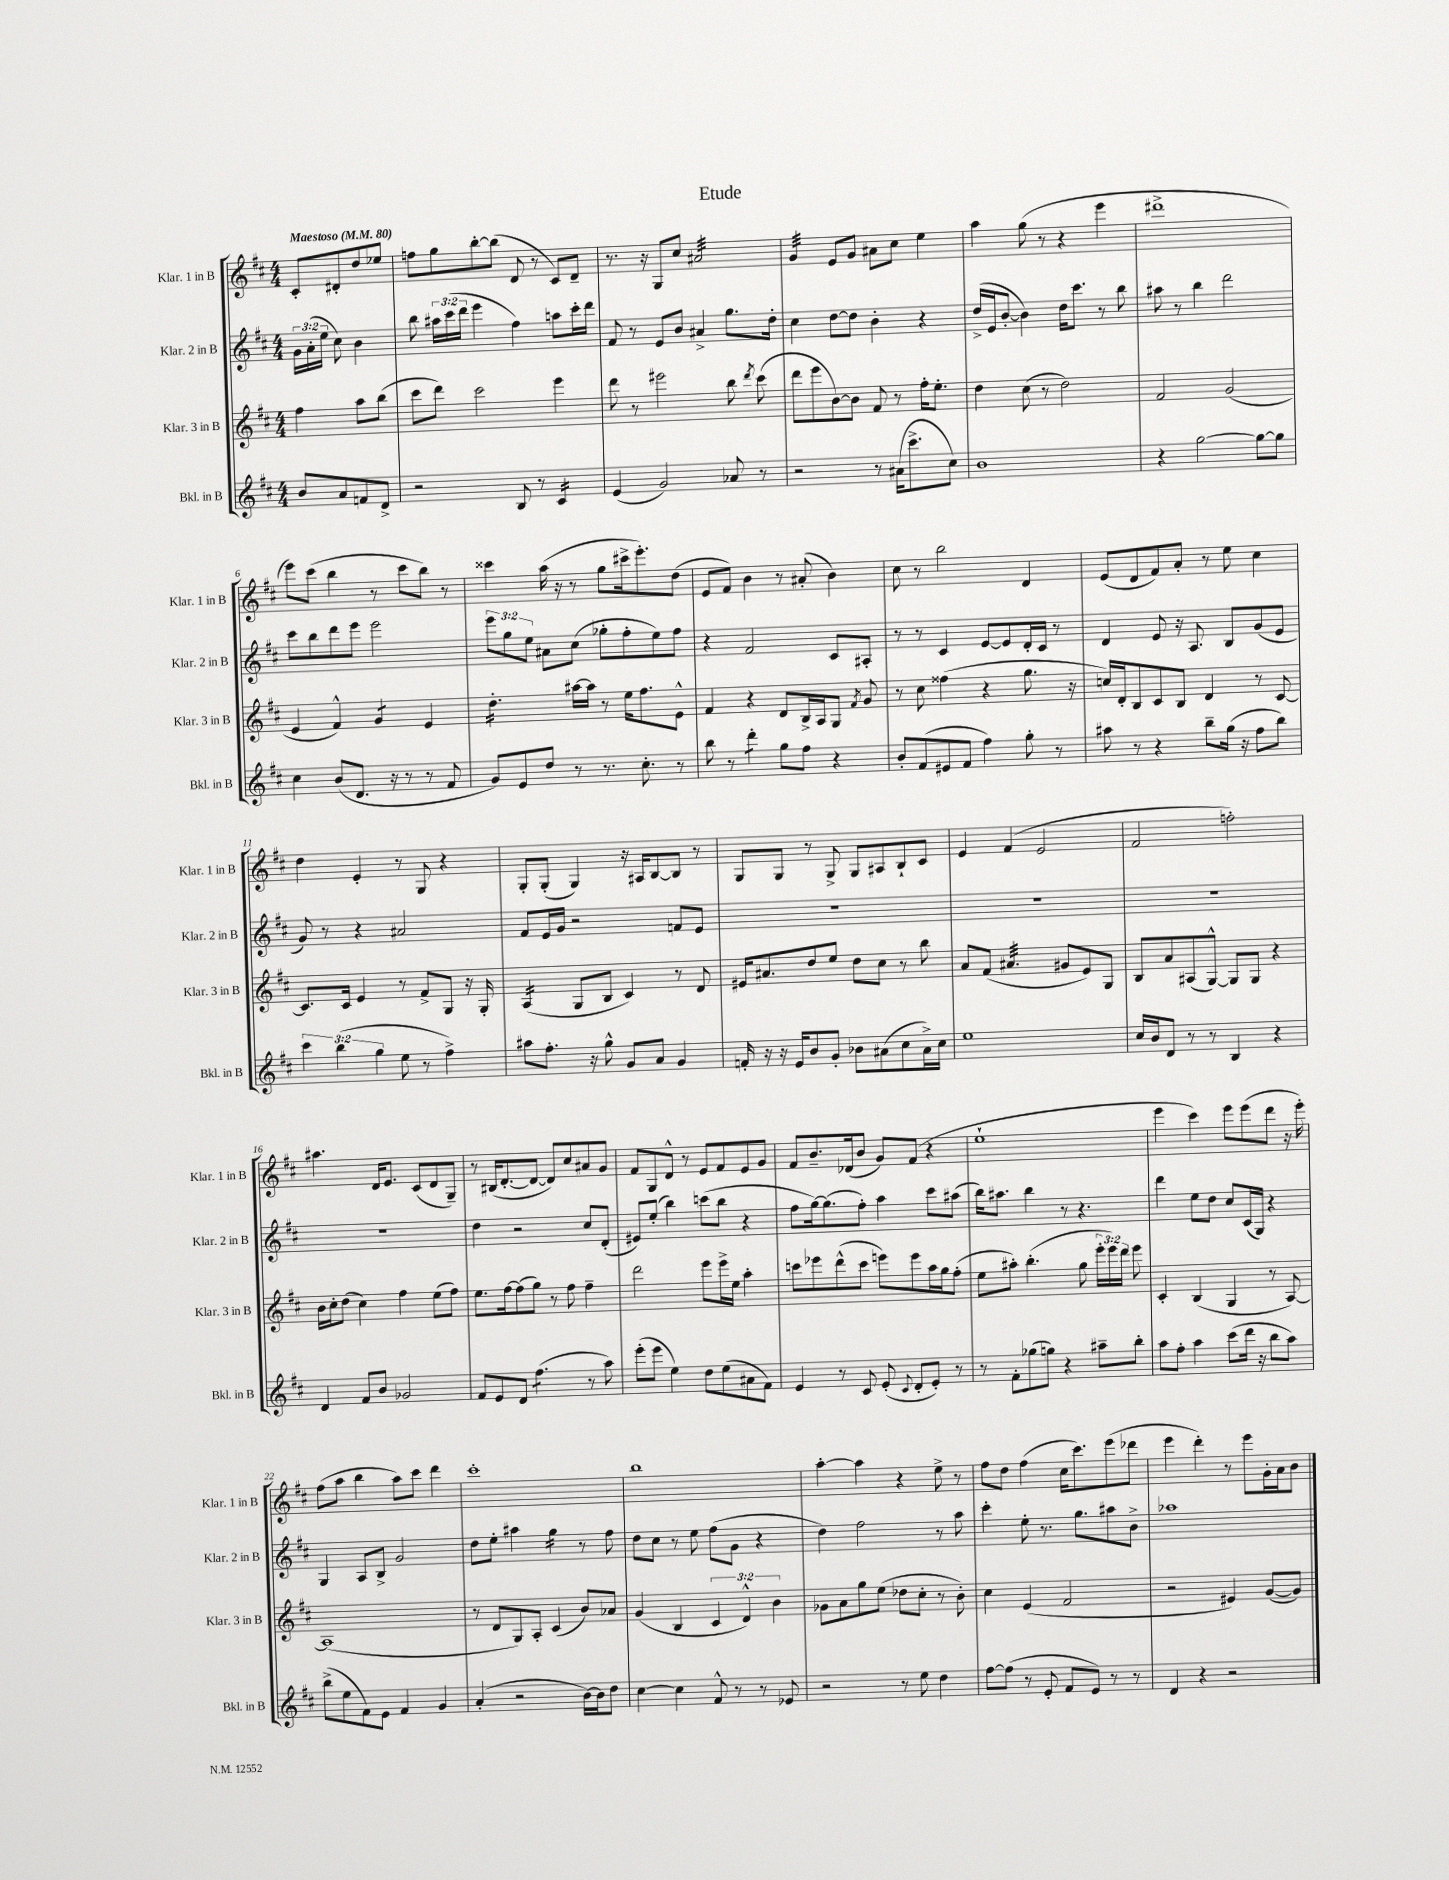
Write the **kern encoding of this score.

**kern	**kern	**kern	**kern
*staff4	*staff3	*staff2	*staff1
*clefG2	*clefG2	*clefG2	*clefG2
*k[f#c#]	*k[f#c#]	*k[f#c#]	*k[f#c#]
*M4/4	*M4/4	*M4/4	*M4/4
*MM80	*MM80	*MM80	*MM80
8b/L	4ff#\	24g\LL	8c#'/L
.	.	(24a'\	.
.	.	24ee\JJ	.
8a/	.	8cc#\)	8d#'/
8f/	8aa\L	4b\	8dd/
8d^/J	(8bb\J	.	8ee-/J
=	=	=	=
2r	8ccc#\L	8bb\	8ff\L
.	8ddd\J)	24aa#\LL	8gg\
.	.	(24ccc#\	.
.	.	24ddd\JJ	.
.	2ccc#\	4eee\	[8bb'\
.	.	.	(8bb\]J
8B/	.	4ff#\)	8d/
8r	.	.	8r
4c#/	4eee\	8aa\L	8c#/L)
.	.	16ccc#'\L	8d~/J
.	.	16ddd\JJ	.
=	=	=	=
(4e/	8ddd\	8f#/	8.r
.	8r	8r	.
.	.	.	16r
2g/)	2eee#\	8e/L	8G/L
.	.	8b/J	8cc#/J
.	.	4a#^/	2a#/
8a-/	8bb\	8.gg\L	.
.	8qddd/	.	.
8r	(8ccc#\	.	.
.	.	16dd'\Jk	.
=	=	=	=
2r	8ddd\L	4cc#\	4g/
.	8eee\	.	.
.	[8b\)	[8dd\L	8e/L
.	8b\]J	8dd\]J	8g/J
8r	8f#/	4b'\	8a#\L
(16a#\LK	8r	.	8cc#\J
8.ccc#^\	.	.	.
.	16ff#'\LK	4r	4ee\
.	8.ee'\J	.	.
8cc#\J)	.	.	.
=	=	=	=
1b	4dd\	(16dd^/LL	4aa\
.	.	16e/J	.
.	.	[8b'/J	.
.	(8cc#\	4b\])	(8gg\
.	8r	.	8r
.	2dd\)	16dd\LK	4r
.	.	8.ccc#\J	.
.	.	8r	4eee\
.	.	8bb\	.
=	=	=	=
4r	2f#/	8aa#\	1ddd#^
.	.	8r	.
[2gg\	.	4bb\	.
.	(2g/	2ddd\	.
8gg\_L	.	.	.
8gg\]J	.	.	.
=	=	=	=
4cc#\	4e/	8ccc#\L	8eee\L)
.	.	8bb\	(8ccc#\J
(8b/L	4f#^^/)	8ddd\	4bb\
8.d/J	.	8eee\J	.
.	4g/	2eee\	8r
16r	.	.	.
8r	.	.	8ccc#\L
8r	4e/	.	8bb\J)
8f#/	.	.	8r
=	=	=	=
8g/L)	4.dd'\	12eee\L	4ccc##\
.	.	12gg\	.
8e/	.	.	.
.	.	12ee\J	.
8dd/J	.	8a#\L	(16aa\
.	.	.	16r
8r	[16aa#\LL	(8cc#\J	8r
.	16aa#\]JJ	.	.
8.r	8r	8gg-'\L	8gg\L
.	16ee\LK	8ff#'\	16ccc#^\k
8.cc#'\	8.ff#\	.	8.eee'\)
.	.	8ee\)	.
8r	8e^^\J	8ff#\J	(8dd\J
=	=	=	=
8bb\	4f#/	4r	8e/L
8r	.	.	8f#/J)
4ddd'\	4r	2f#/	4b\
8gg\L	8d/L	.	8r
8ff#\J	16B^/L	.	(8a#'/
.	16A/J	.	.
4r	8G/J	8c#/L	4b\)
.	8qf#/	.	.
.	8g/	8A#'/J	.
=	=	=	=
8b'/L	8r	8r	8cc#\
(8f#/	8cc#\	8r	8r
8e#/	(4ff##\	4c#/	2bb\
8f#/J	.	.	.
4ff#\)	4r	[8e/L	.
.	.	8e/]	.
8gg'\	8.gg\	16d'/L	4d/
.	.	16c#/JJ	.
8r	.	8r	.
.	16r	.	.
=	=	=	=
8aa#\	16cc/LL)	4d/	(8e/L
.	16d'/J	.	.
8r	8B/	.	8d/
4r	8c#/	8e/	8f#/)
.	8B/J	16r	8a'/J
.	.	8.A/	.
8bb~\L	4d/	.	8r
(16gg\Jk	.	8B/L	8ee\
16r	.	.	.
8ff#\L	8r	(8g/	4cc#\
8bb\J)	[8c#/	8e/J	.
=	=	=	=
6ccc#\	8.c#/]L	8g/)	4dd\
.	.	8r	.
(6bb\	.	.	.
.	16c#/Jk	.	.
.	4e/	4r	4e'/
6gg\	.	.	.
8ee\	8r	2a#/	8r
8r	8f#^/L	.	8G/
4ff#^\)	8G/J	.	4r
.	16r	.	.
.	16G'/	.	.
=	=	=	=
8aa#\L	(4A/	8f#/L	8G'/L
8.ff#'\J	.	16e/L	(8G'/J
.	.	16g/JJ	.
.	8G/L	2r	4G/)
16r	.	.	.
8gg^^\	8B/J	.	.
8g/L	4c#/)	.	16r
.	.	.	16A#/LK
8a/J	.	.	[8B/
4g/	8r	8f/L	8B/]J
.	8d/	8e/J	8r
=	=	=	=
16f'/	16e#/LK	1r	8G/L
16r	8.a#/	.	.
16r	.	.	8G/J
16e/LK	.	.	.
8b/	8dd/	.	8r
8g'/J	8ee/J	.	8G^/
8b-\L	8dd\L	.	8G/L
(8a#\	8cc#\J	.	8A#/
8cc#\	8r	.	8B`/
16a#^\L)	8bb\	.	8c#/J
16cc#\JJ	.	.	.
=	=	=	=
1ee	8a/L	1r	4e/
.	(8f#/J	.	.
.	4.a#/	.	(4f#/
.	.	.	2e/
.	8g#/L	.	.
.	8e/)	.	.
.	8G/J	.	.
=	=	=	=
16cc#/LL	8B/L	1r	2f#/
16b/J	.	.	.
8d/J	8a/	.	.
8r	(8A#/	.	.
8r	[8G^^/J)	.	.
4B/	8G/]L	.	2ff'\)
.	8G/J	.	.
4r	4r	.	.
=	=	=	=
4d/	16b\LL	1r	4.aa#\
.	16cc#'\J	.	.
.	(8dd\J	.	.
8f#/L	4cc#\)	.	.
8b/J	.	.	16d/LK
.	.	.	8.e/J
2g-/	4ff#\	.	.
.	.	.	(8c#/L
.	(8ee\L	.	8d/
.	8ff#\J)	.	8G~/J)
=	=	=	=
8f#/L	8.ee\L	4dd\	8r
8e/	.	.	(16B#/LK
.	[16ff#\k	.	[8.d'/
8d/J	(8ff#\]	2r	.
(4.ff#\	8gg\J)	.	8d/_J
.	8r	.	8d/]L)
.	8ff#\	.	8cc#/
8r	4ff#~\	8cc#/L	8a#/
8aa\)	.	(8d'/J	8g/J
=	=	=	=
(8eee'\L	2ddd\	8e#/L)	8f#/L
8eee\J	.	(8ee'/J	8G/
4ee\)	.	4bb\)	8d^^/J
.	.	.	8r
8dd\L	8eee\L	(8ccc\L	8e/L
(8ee\	16eee^\L	8bb\J	8f#/
.	16ee\JJ	.	.
8a#\	4aa'\	4r	8e/
8f#\J)	.	.	8g/J
=	=	=	=
4e/	8ccc\L	8ff#\L	8f#/L
.	8eee-\	[16gg\k)	8.b~/
.	.	(8.gg\]	.
8r	(8ddd^^\	.	.
.	.	.	(16d-/k
8c#/	8ccc\J	8ff#'\J)	8b/J
(8e'/	8eee\L)	4aa\	8g/L)
8qqc#/	.	.	.
8d'/L	8eee\	.	(8f#/J
8e'/J)	16aa\L	8ccc#\L	4r
.	16gg\J	.	.
8r	(8ff#'\J	(8aa#\J	.
=	=	=	=
8r	8ee\L	16bb\LK)	1ee`
.	.	8.aa#\J	.
8f#'\L	8aa#'\J)	.	.
(8gg-\	(4.bb'\	4bb\	.
8gg\J)	.	.	.
4r	.	8r	.
.	8gg\	4.r	.
8aa#~\L	24eee'\LL	.	.
.	24eee\)	.	.
.	24ddd\JJ	.	.
8bb'\J	8eee\	.	.
=	=	=	=
8aa\L	4c#'/	4ddd\	4eee\
8ff#'\J	.	.	.
4aa\	(4B/	8ee\L	4ccc#\)
.	.	8dd\J	.
(8ccc#\L	4G/	8cc#/L	8eee\L
16ddd\Jk	.	(16c#/L	(8eee\
16r	.	16G/JJ)	.
8bb\L	8r	4r	8ddd\J
8aa\J)	[8A/)	.	16r
.	.	.	16eee'\)
=	=	=	=
(8bb^\L	(1A]	4G/	(8ff#\L
8ee\	.	.	8aa\J
8f#\)	.	8A/L	4bb\
8e\J	.	8B^/J	.
4f#/	.	2g/	8aa\L)
.	.	.	8ccc#\J
4g/	.	.	4ddd\
=	=	=	=
(4a'/	8r	8dd\L	1ccc#'
.	8d/L	8ee'\J	.
2r	8G/)	4aa#\	.
.	8A'/J	.	.
.	(4c#/	4gg\	.
[16b\LL)	8b/L)	8r	.
16b\]J	.	.	.
8dd\J	8a-/J	8ff#\	.
=	=	=	=
[4cc#\	(4g/	8dd\L	1bb
.	.	8cc#\J	.
4cc#\]	4B/	8r	.
.	.	8ee\	.
8f#^^/	6c#/	(8ff#\L	.
8r	.	8g\J	.
.	6d^^/)	.	.
8r	.	4r	.
.	6b\	.	.
8e-/	.	.	.
=	=	=	=
2r	8g-\L	4dd\)	[4aa'\
.	8a\	.	.
.	8gg\	2ff#\	4aa\]
.	(8ee\J	.	.
8r	8dd-\L	.	4r
8ee\	8cc#'\J	.	.
4dd\	8r	8r	8ee^\
.	8b'\)	8aa\	8r
=	=	=	=
[8ff#\L	4cc#\	4ccc#'\	8ff#\L
(8ff#\]J	.	.	8dd\J
8r	(4e/	8ee'\	(4ff#\
8e'/	.	8.r	.
8f#/L	2f#/	.	16cc#\LK
.	.	8.gg\L	8.ccc#\)
8e/J)	.	.	.
8r	.	8aa#\	(8eee\
8r	.	8b^\J	8ddd-\J
=	=	=	=
4d/	2r	1aa-	4eee\
4r	.	.	4ddd'\)
2r	4e#/)	.	8r
.	.	.	8eee\L
.	([8g/L	.	16g'\L
.	.	.	16a\J
.	8g/]J)	.	8b\J
==	==	==	==
*-	*-	*-	*-
